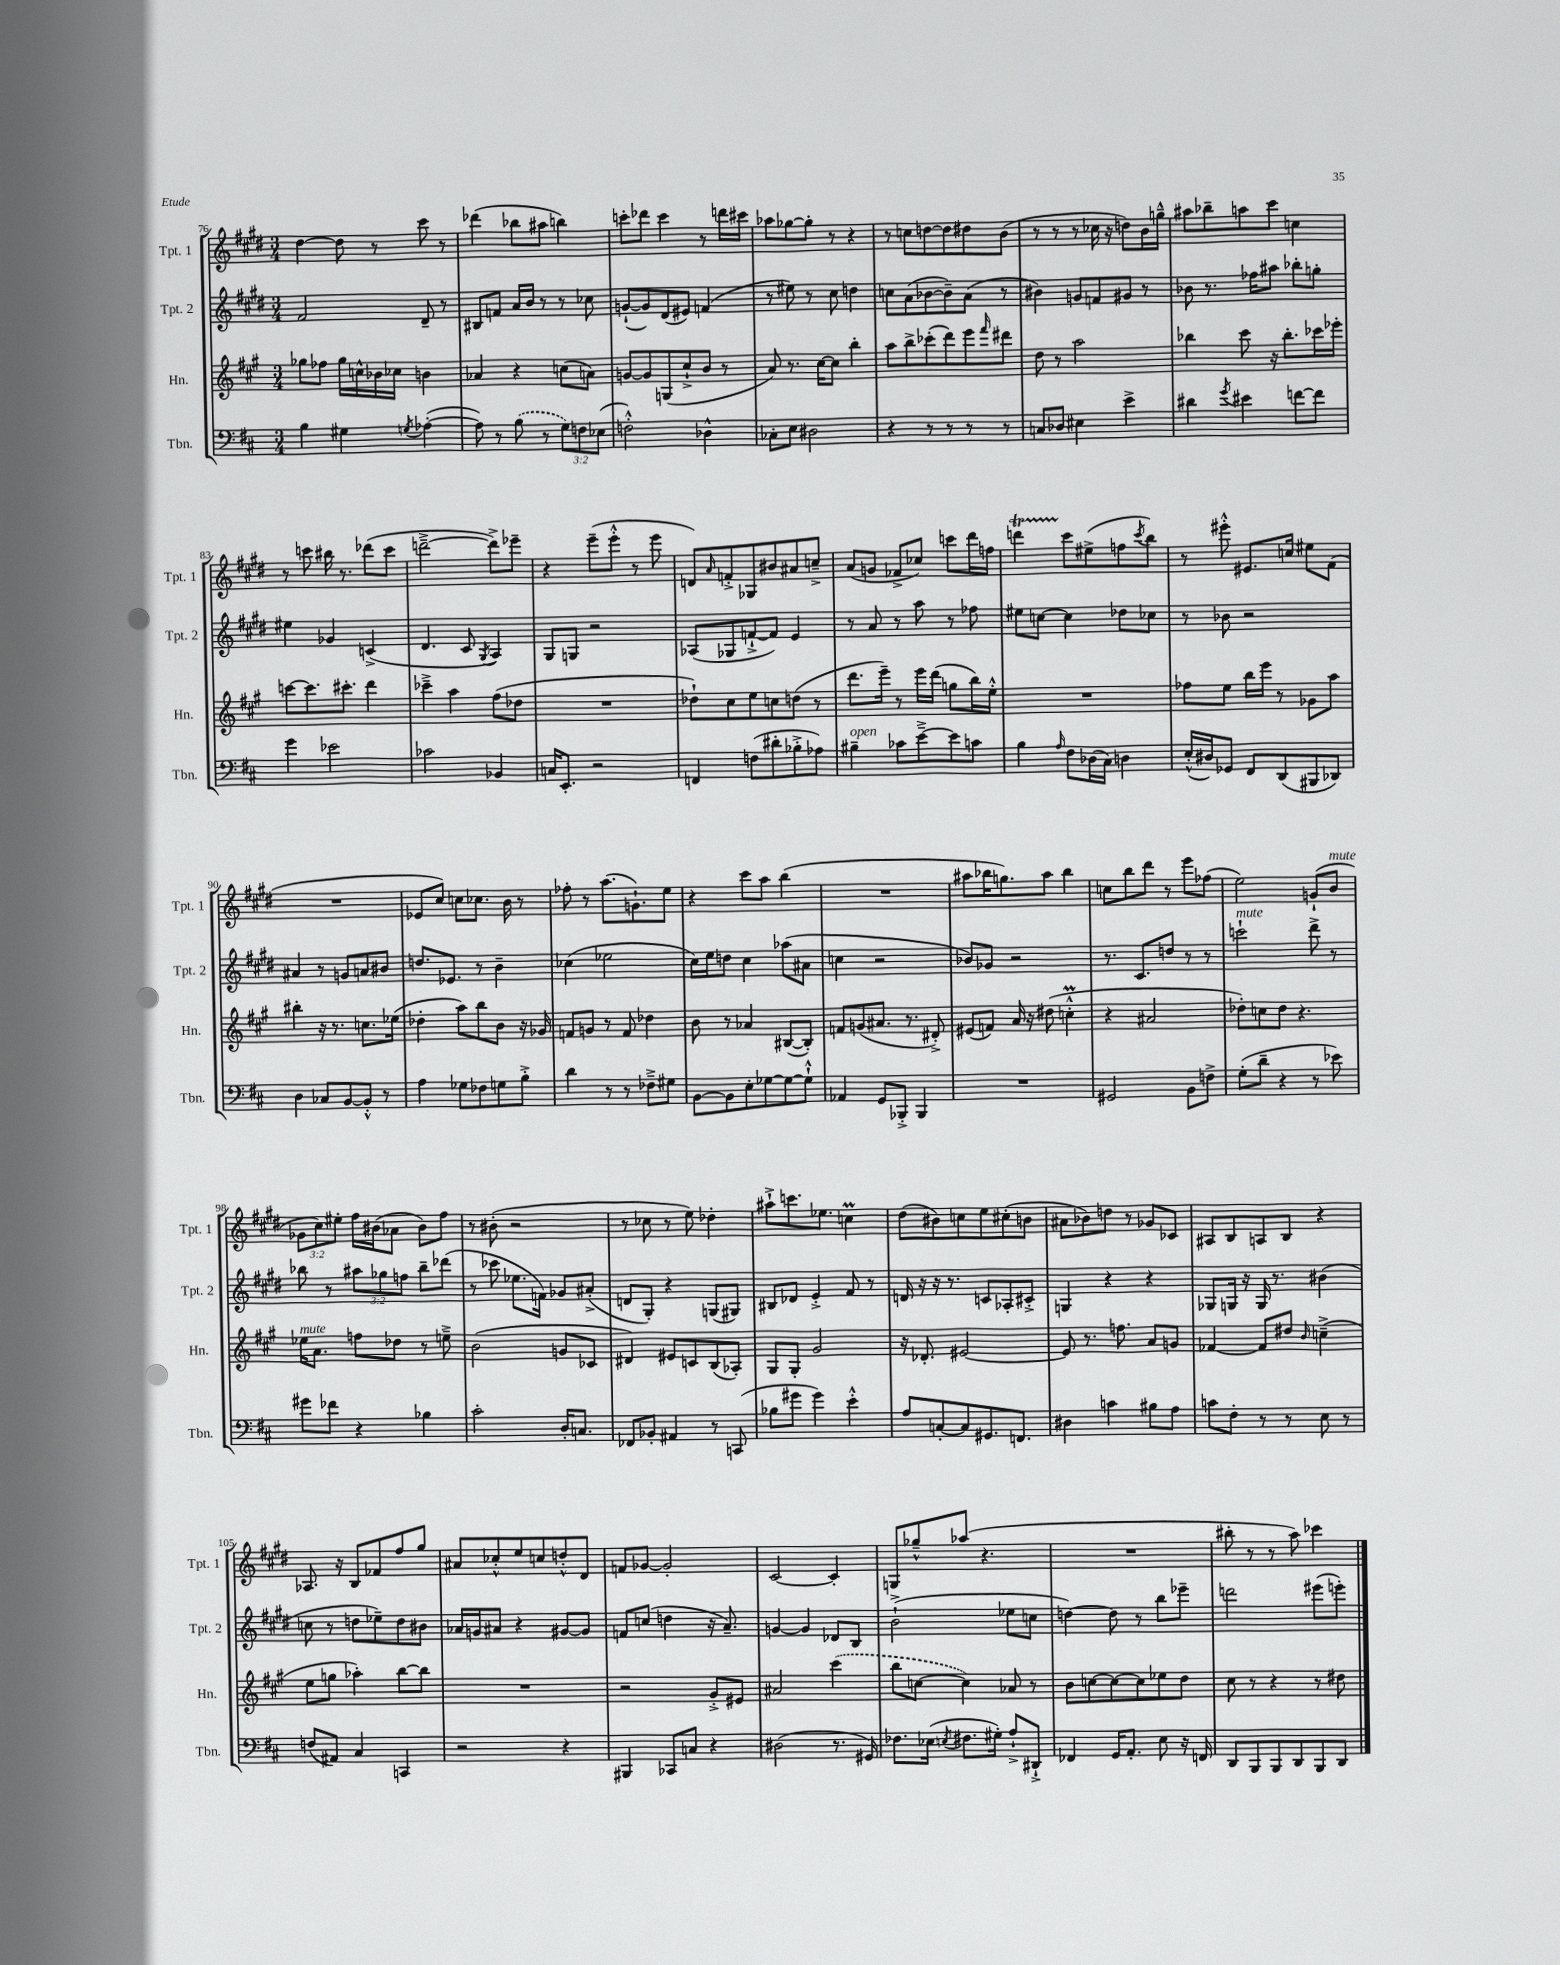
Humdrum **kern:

**kern	**kern	**kern	**kern
*staff4	*staff3	*staff2	*staff1
*clefF4	*clefG2	*clefG2	*clefG2
*k[f#c#]	*k[f#c#g#]	*k[f#c#g#d#]	*k[f#c#g#d#]
*M3/4	*M3/4	*M3/4	*M3/4
4B\	8gg-\L	2f#/	[4dd#\
.	8ff-\J	.	.
4G#\	16gg-\LL	.	8dd#\]
.	16cc^^\	.	.
.	16b-\	.	8r
.	16cc-\JJ	.	.
8qG/	.	.	.
([4A-'\	4b\	8d#~/	8ccc#\
.	.	8r	8r
=	=	=	=
8A-\])	4a-/	8B#/L	(4ddd-\
8r	.	8f/J	.
(8B\	4r	16a/LL	8bb-\L
.	.	16b/JJ	.
8r	.	8r	8aa#\J
12G\L)	(8cc\L	8r	4bb\)
12F\	.	.	.
.	8a\J)	8cc-\	.
(12E-\J	.	.	.
=	=	=	=
2F'^^\)	[8g/L	([8g`/L	8ccc'\L
.	8g/]	8g/])	8ddd-\J
.	(8G/	(8d#/	4ccc\
.	8cc#`^/	8e#/J)	.
4D-^^\	8b/J	(4f/	8r
.	8r	.	16ddd\LL
.	.	.	16ccc#\JJ
=	=	=	=
8C-'\L	8a/)	8r	8aa-\L
8E\J	8.r	8ee#\)	[8gg-\
2D#\	.	8r	8gg-'\]J
.	[16cc#\LK	.	.
.	8cc#\]J	8cc#\	8r
.	4bb'\	4dd\	4r
=	=	=	=
4r	8aa\L	8cc\L	8r
.	8bb^\	(8a\	8cc\L
8r	(8ccc-'\	[8b-\	[8dd\
8r	8ddd\)	8b-~\])	8dd\]
8r	8eee\	(8a\J	8dd#\
.	16qqfff#/	.	.
8r	8ddd#\J	8r	(8b\J
=	=	=	=
8C/L	8dd\	4b#\)	8r
8D-/J	8r	.	8r
4E#\	2aa\	8g/L	8r
.	.	8f/	16cc-\
.	.	.	16r
4e^\	.	8g#/J	8dd\L)
.	.	8r	16b\L
.	.	.	16gg~^^\JJ
=	=	=	=
4d#\	4bb-\	8b-\	8aa#\L
.	.	8.r	8bb-~\
8qg/	.	.	.
4e#\	8ccc#\	.	8aa\
.	.	16ff-\LK	.
.	16r	8aa#\J	8ccc#\J
.	8.bb-'\L	.	.
[8f\L	.	8bb-'\L	4cc\
8f\]J	16ccc-\L	8gg'\J	.
.	16eee-'\JJ	.	.
=	=	=	=
4g\	[8ccc\L	4ee#\	8r
.	8.ccc\]	.	8ccc\
2e-\	.	4g-/	16bb#\
.	8.ccc#'\J	.	8.r
.	4ddd\	(4c^/	(8ddd-\L
.	.	.	8ccc\J
=	=	=	=
2c-\	4ccc-~^\	4.d#/	[2ddd~^\
.	4aa\	.	.
.	.	8c#/	.
.	.	8qG#/	.
4BB-/	(8ff#\L	4A/)	8ddd^\]L)
.	8dd-\J	.	8eee-~\J
=	=	=	=
16C/LK	2.r	8G#/L	4r
8.EE'/J	.	.	.
.	.	8G/J	.
2r	.	2r	(8eee~\L
.	.	.	8eee'^^\J
.	.	.	8r
.	.	.	8eee\
=	=	=	=
4FF/	8dd-`\L)	(8A-/L	8d/L)
.	.	.	16qqa/
.	8cc#\	8G-/	8f'^/
(8F\L	8ee\	[8f`^/	8G-/
8d#'\	8cc\	8f/]J)	8b#/
8B-'^\	(8dd\J	4e/	8a#/
8A-\J)	8r	.	8cc~^/J
=	=	=	=
4B#~\	8.ddd\L	8r	(8a/L
.	.	8a/	8g/J
.	16eee~\Jk)	.	.
8c-\L	8r	8r	8f-^/L
[8e~^\	16eee\LL	8aa\	8cc-/J)
.	(16ddd\JJ	.	.
8e\]	8gg\L	8r	8ccc\L
8c\J	16bb\L)	8ff-\	16ddd#\L
.	16ee'^^\JJ	.	16ff\JJ
=	=	=	=
4B\	2.r	8ee#\L	4ddd\
.	.	[8cc\J	.
16qqA/	.	.	.
8F#\L	.	4cc\]	8ccc#\L
(16D-\L	.	.	(8ee#^\
16C#\JJ)	.	.	.
4D\	.	8dd-\L	8ff\
.	.	.	8qccc#/
.	.	8cc-\J	8bb\J)
=	=	=	=
(16E'^^/LL	8ff-\L	8r	8r
16D#/J)	.	.	.
8GG-/J	8ee\J	8b-\	8eee#'^^\
8FF#/L	16bb\LL	2r	8.e#/L
.	16eee\JJ	.	.
(8DD/	8r	.	.
.	.	.	16cc/Jk
8BBB#/	8g-\L	.	8ee#\L
8DD-/J)	8aa\J	.	(8f#\J
=	=	=	=
4D\	4bb#'\	4a#/	2.r
8C-/L	16r	8r	.
.	8.r	.	.
[8BB/	.	8g/L	.
8BB'^^/]J	8.cc\L	8a/	.
8r	.	8b#/J	.
.	(16ee-\Jk	.	.
=	=	=	=
4A\	4dd-'\	8.dd/L	8e-/L
.	.	.	8cc#/J)
.	.	8.e-/J	.
8G-\L	8aa\L)	.	8cc\L
8F-\	8bb\	8r	8.cc-\J
8G\	8b\J	4b~\	.
.	.	.	16b\
8B'^\J	16r	.	8r
.	16g-/	.	.
=	=	=	=
4d\	8f/L	(4cc-\	8ff-'\
.	8g/J	.	8r
8r	8r	2ee-\	(8.aa\L
8r	8f/	.	.
.	.	.	8.g`\)
8F-~^\L	4dd-\	.	.
8G#\J	.	.	8ee\J
=	=	=	=
[8BB\L	8b\	16cc#\LL)	4r
.	.	16ee\J	.
8BB\]	8r	8dd\J	.
8E'\	4a-/	4cc#\	8ccc#\L
[8G-\	.	.	8aa\J
8G-\_	([8B#/L	(8aa-\L	(4bb\
8G-`^^\]J	8B#'/]J)	8a#\J	.
=	=	=	=
4AA-/	8f/L	4cc\	2.r
.	(8g/	.	.
8GG/L	8.a#/J	2r	.
8BBB-'^/J	.	.	.
.	8.r	.	.
4BBB-/	.	.	.
.	8d#'^/)	.	.
=	=	=	=
2.r	(8e#/L	8b-/L)	8aa#\L
.	8f/J)	8g-/J	16bb-\K
.	.	.	8.gg\)
.	16a/	2r	.
.	16r	.	.
.	(8dd#\	.	8aa#\J
.	4cc'^^\	.	4bb-\
=	=	=	=
2GG#/	4r	8.r	8cc\L
.	.	.	8bb\
.	.	8.c#/L	.
.	2a#/	.	8ddd#\J
.	.	8dd/J	8r
8BB\L	.	8r	8eee\L
8F^\J	.	8r	(8ff-\J
=	=	=	=
(8G'\L	8dd-'\L)	2ccc`\	2ee\)
8d~\J	8cc\	.	.
4r	8dd-\J	.	.
.	4.r	.	.
8r	.	8ddd#^\	(8g`/L
8e-\)	.	8r	8b/J
=	=	=	=
8g#\L	16ee-\LK	8bb-\	12g-\L
.	8.a\J	.	.
.	.	.	12cc#\)
8f-\J	.	8r	.
.	.	.	12ee#'\J
4r	8ff\L	12aa#\L	16ff#\LL
.	.	.	(16b#\J
.	.	12gg-\	.
.	8dd-\J	.	8a-\J
.	.	12ff\J	.
4B-\	8r	8bb-~\L	8b#\L)
.	8ee~^\	(8ddd-\J	8ff#\J
=	=	=	=
2c#'\	(2b\	8r	8r
.	.	8ccc-\	(8b#'\
.	.	8.ee-\L	2r
.	.	16f\Jk)	.
16D'/LK	8g/L	8g-/L	.
8.C/J	.	.	.
.	8c-/J	(8a#'^/J	.
=	=	=	=
8FF-/L	4d#/)	8d/L	8r
8BB-'/J	.	8G#'/J)	8cc-\
4AA#/	8e#/L	4r	8r
.	8c/	.	8ee\)
8r	(8B/	(8G/L	4dd-'\
(8CC/	8A-'/J)	8G#/J)	.
=	=	=	=
8B-\L	8G#/L	8B#/L	8aa#`^\L
8g#\J	8G#'/J	8d-/J	8.ccc\
4g#\)	2g#/	4e'^/	.
.	.	.	8.ee-\J
4e'^^\	.	8f#/	4cc\
.	.	8r	.
=	=	=	=
8A/L	16r	16d/	(8dd#\L
.	8.d-'/	16r	.
[8C'/	.	16r	8b#\)
.	.	8.r	.
8C/]	[2e#/	.	8cc\
8.GG#/	.	8c/L	8ee\
.	.	8A-'/	(8cc#'\
8.FF/J	.	.	.
.	.	8c#'^/J	8b\J
=	=	=	=
4D#\	8e#/]	4G/	8a#\L
.	8.r	.	8b-\)
4c\	.	4r	8dd\J
.	8.ff\	.	.
.	.	.	8r
8B#\L	8a/L	4r	8g-/L
8A\J	8g/J	.	8c-/J
=	=	=	=
8c\L	[4f-/	8G-/L	8A#/L
8F#'\J	.	16G/Jk	8B/
.	.	16r	.
8r	8f-/]L	16G/	8A/
.	.	8.r	.
8r	8dd#/J	.	8B/J
.	16qqb/	.	.
8E\	(4cc~^\	(4b#\	4r
8r	.	.	.
=	=	=	=
(8F/L	8ee\L	8cc\	8.A-/
8AA#/J)	8gg\J	8r	.
.	.	.	16r
4C#/	4aa-'\)	8dd\L	8B/L
.	.	8ee-~\)	8f-/
4CC/	[8bb\L	8dd\	8ff#/
.	8bb\]J	8b#\J	8gg#/J
=	=	=	=
2r	2.r	16a-/LL	8a#/L
.	.	16g/J	.
.	.	8a#/J	8cc-'^^/
.	.	4r	8ee/
.	.	.	8cc/
4r	.	[8g#/L	8dd'^^/
.	.	8g#/]J	8d#/J
=	=	=	=
4BBB#/	2r	8f/L	8f/L
.	.	(8cc/J	[8g-/J
8CC-/L	.	4dd\	2g-'/]
8C/J	.	.	.
4r	8g#'^/L	16r	.
.	.	8.a~/)	.
.	8e#/J	.	.
=	=	=	=
(2D#\	2a#/	[4g/	[2c#/
.	.	4g/]	.
8.r	(4ccc#\	8d-/L	4c#'/]
.	.	8B/J	.
16GG#/)	.	.	.
=	=	=	=
8.F-\L	8bb\L	(2b`^\	8G/L
.	[8cc\J	.	8gg-~^^/
(16E-\Jk	.	.	.
8qE/	.	.	.
8.F#\L	4cc\])	.	(8aa-/J
.	.	.	4.r
16G#'\Jk)	.	.	.
8A`^/L	8a-/	8ee-\L	.
8DD#`^/J	8r	8cc\J	.
=	=	=	=
4FF-/	8b\L	[4dd\)	2.r
.	[8cc\	.	.
16GG/LK	8cc\_	8dd\]	.
8.AA'/J	.	.	.
.	8cc\]	8r	.
8E\	8ee-\	8bb\L	.
16r	8dd\J	8eee-~\J	.
16FF/	.	.	.
=	=	=	=
8DD/L	8cc#\	2ddd\	8bb#'\
8BBB/	8r	.	8r
8BBB/	4r	.	8r
8DD/	.	.	8aa\)
8BBB/	8r	(8eee#\L	4ccc-\
8DD/J	8dd#\	8eee'\J)	.
==	==	==	==
*-	*-	*-	*-
